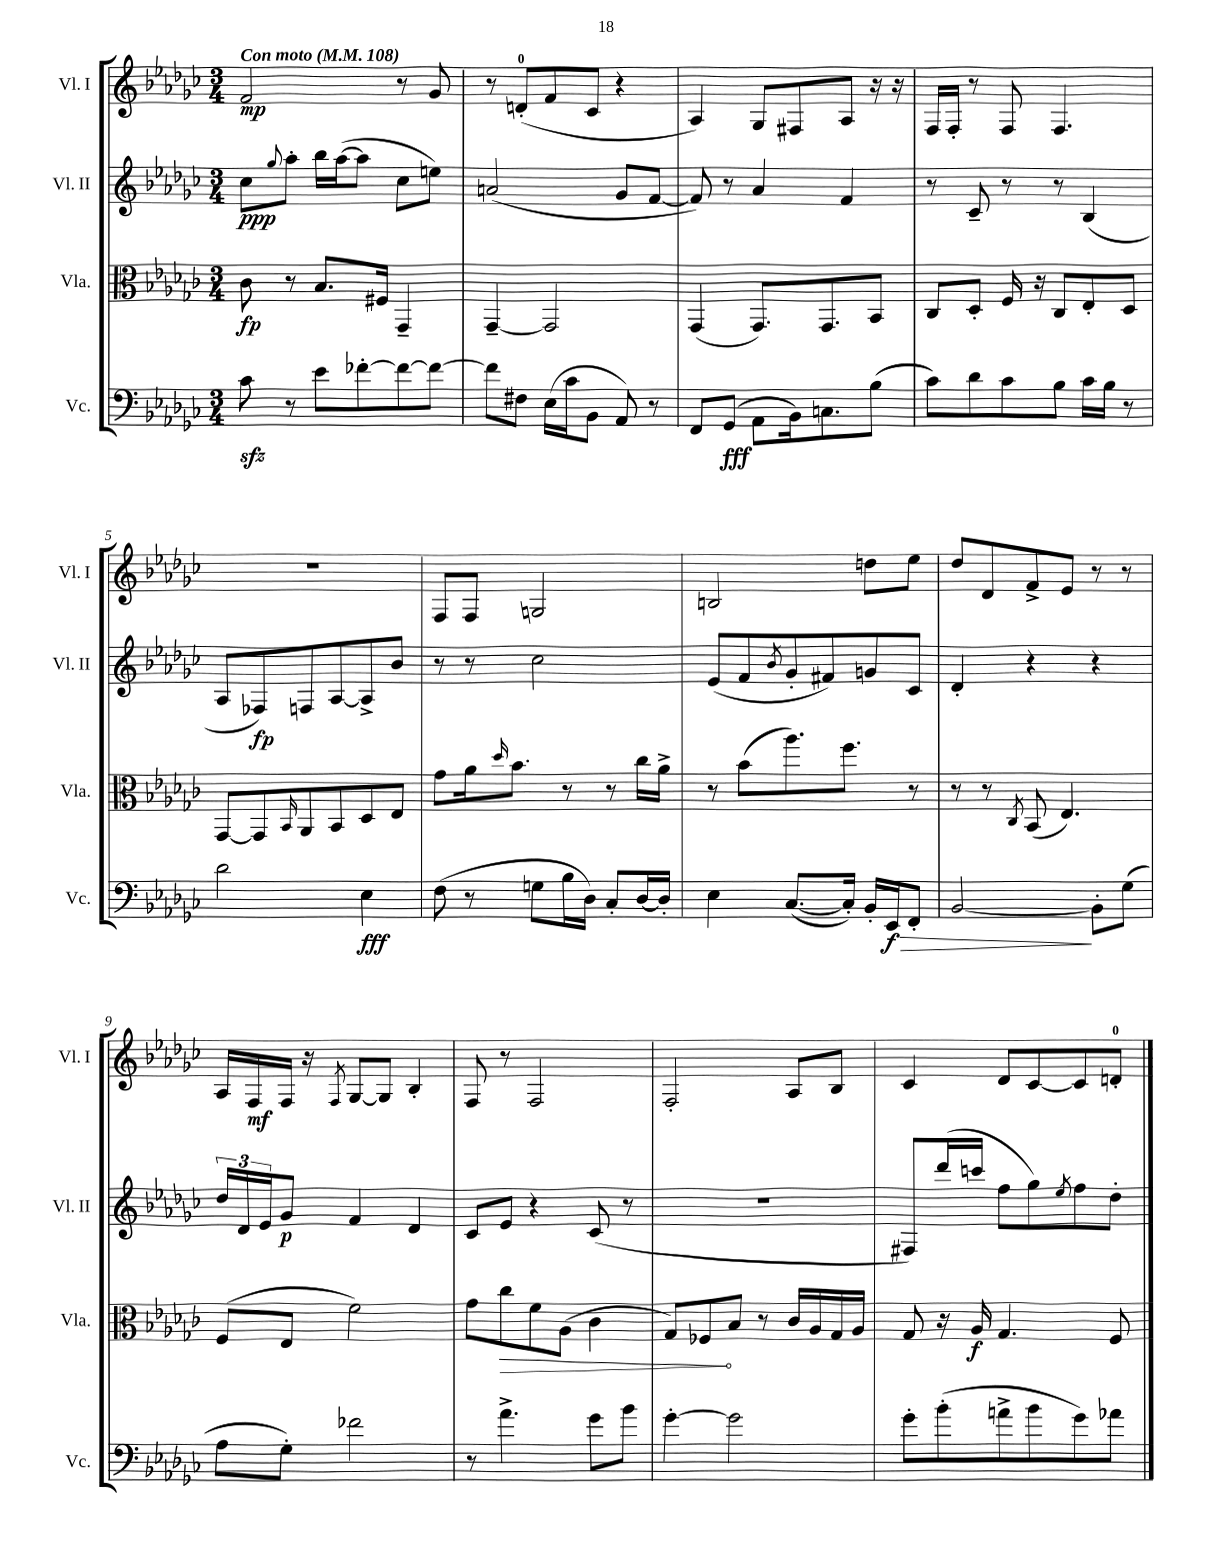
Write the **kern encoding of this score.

**kern	**dynam	**kern	**dynam	**kern	**dynam	**kern	**dynam
*part4	*part4	*part3	*part3	*part2	*part2	*part1	*part1
*staff4	*staff4	*staff3	*staff3	*staff2	*staff2	*staff1	*staff1
*I"Vc.	*	*I"Vla.	*	*I"Vl. II	*	*I"Vl. I	*
*I'Vc.	*	*I'Vla.	*	*I'Vl. II	*	*I'Vl. I	*
*clefF4	*	*clefC3	*	*clefG2	*	*clefG2	*
*k[b-e-a-d-g-c-]	*	*k[b-e-a-d-g-c-]	*	*k[b-e-a-d-g-c-]	*	*k[b-e-a-d-g-c-]	*
*M3/4	*	*M3/4	*	*M3/4	*	*M3/4	*
*MM108	*	*MM108	*	*MM108	*	*MM108	*
=1	=1	=1	=1	=1	=1	=1	=1
!	!	!	!	!	!	!LO:TX:a:B:t=Con moto	!
8c-zz\	.	8c-\	fp	8cc-\L	ppp	2f/	mp
.	.	.	.	8qqgg-/	.	.	.
8r	.	8r	.	8aa-'\J	.	.	.
8e-\L	.	8.B-/L	.	16bb-\LL	.	.	.
.	.	.	.	([16aa-\J	.	.	.
[8f-X'\	.	.	.	8aa-\J]	.	.	.
.	.	16F#X/Jk	.	.	.	.	.
8f-\_	.	4GG-~/	.	8cc-\L	.	8r	.
8f-\J_	.	.	.	8een\J)	.	8g-/	.
=2	=2	=2	=2	=2	=2	=2	=2
8f-\L]	.	[4GG-~/	.	(2an/	.	8r	.
8F#X\J	.	.	.	.	.	(8dn'/L	.
(16E-\LL	.	2GG-/]	.	.	.	8f/	.
16c-\J	.	.	.	.	.	.	.
8BB-\J	.	.	.	.	.	8c-/J	.
8AA-/)	.	.	.	8g-/L	.	4r	.
8r	.	.	.	[8f/J	.	.	.
=3	=3	=3	=3	=3	=3	=3	=3
8FF/L	.	(4GG-/	.	8f/])	.	4A-/)	.
(8GG-/J	fff	.	.	8r	.	.	.
8AA-\L	.	8.GG-/L)	.	4a-/	.	8G-/L	.
16BB-\k)	.	.	.	.	.	8F#X/	.
8.Cn\	.	8.GG-/	.	.	.	.	.
.	.	.	.	4f/	.	8A-/J	.
(8B-\J	.	8BB-/J	.	.	.	16r	.
.	.	.	.	.	.	16r	.
=4	=4	=4	=4	=4	=4	=4	=4
8c-\L)	.	8C-/L	.	8r	.	16F/LL	.
.	.	.	.	.	.	16F'/JJ	.
8d-\	.	8D-'/J	.	8c-~/	.	8r	.
8c-\	.	16F/	.	8r	.	8F/	.
.	.	16r	.	.	.	.	.
8B-\J	.	8C-/L	.	8r	.	4.F/	.
16c-\LL	.	8E-'/	.	(4B-/	.	.	.
16B-\JJ	.	.	.	.	.	.	.
8r	.	8D-/J	.	.	.	.	.
!!LO:LB:g=z
=5	=5	=5	=5	=5	=5	=5	=5
2d-\	.	[8GG-/L	.	8A-/L	.	2.r	.
.	.	8GG-/]	.	8F-X/)	fp	.	.
.	.	16qqBB-/	.	.	.	.	.
.	.	8AA-/	.	8Fn/	.	.	.
.	.	8BB-/	.	[8A-/	.	.	.
4E-\	fff	8D-/	.	8A-^/]	.	.	.
.	.	8E-/J	.	8b-/J	.	.	.
=6	=6	=6	=6	=6	=6	=6	=6
(8F\	.	8g-\L	.	8r	.	8F/L	.
8r	.	16a-\k	.	8r	.	8F/J	.
.	.	16qqdd-/	.	.	.	.	.
.	.	8.b-\J	.	.	.	.	.
8Gn\L	.	.	.	2cc-\	.	2Gn/	.
16B-\L	.	8r	.	.	.	.	.
16D-\JJ)	.	.	.	.	.	.	.
8C-'/L	.	8r	.	.	.	.	.
[16D-/L	.	16cc-\LL	.	.	.	.	.
16D-'/JJ]	.	16a-^\JJ	.	.	.	.	.
=7	=7	=7	=7	=7	=7	=7	=7
4E-\	.	8r	.	(8e-/L	.	2Bn/	.
.	.	(8b-\L	.	8f/	.	.	.
.	.	.	.	8qb-/	.	.	.
([8.C-/L	.	8.aa-\)	.	8g-'/	.	.	.
.	.	.	.	8f#X/)	.	.	.
16C-'/Jk])	.	8.ff\J	.	.	.	.	.
16BB-'/LL	.	.	.	8gn/	.	8ddn\L	.
!	!LO:HP:b	!	!	!	!	!	!
16EE-/J	> f	.	.	.	.	.	.
8FF'/J	.	8r	.	8c-/J	.	8ee-\J	.
=8	=8	=8	=8	=8	=8	=8	=8
[2BB-/	.	8r	.	4d-'/	.	8dd-/L	.
.	.	8r	.	.	.	8d-/	.
.	.	8qC-/	.	.	.	.	.
.	.	(8BB-/	.	4r	.	8f^/	.
.	.	4.E-/)	.	.	.	8e-/J	.
8BB-'\L]	]	.	.	4r	.	8r	.
(8G-\J	.	.	.	.	.	8r	.
!!LO:LB:g=z
=9	=9	=9	=9	=9	=9	=9	=9
8A-\L	.	(8F/L	.	24dd-/LL	.	16A-/LL	.
.	.	.	.	24d-/	.	.	.
.	.	.	.	.	.	16F/	mf
.	.	.	.	24e-/J	.	.	.
8G-'\J)	.	8E-/J	.	8g-/J	p	16F/JJ	.
.	.	.	.	.	.	16r	.
.	.	.	.	.	.	8qF/	.
2f-X\	.	2f\)	.	4f/	.	[8G-/L	.
.	.	.	.	.	.	8G-/J]	.
.	.	.	.	4d-/	.	4B-'/	.
=10	=10	=10	=10	=10	=10	=10	=10
8r	.	8g-\L	.	8c-/L	.	8F/	.
!	!	!	!LO:HP:b	!	!	!	!
4.a-^\	.	8cc-\	>	8e-/J	.	8r	.
.	.	8f\	.	4r	.	2F/	.
.	.	(8A-\J	.	.	.	.	.
8g-\L	.	4c-\	.	(8c-/	.	.	.
8b-\J	.	.	.	8r	.	.	.
=11	=11	=11	=11	=11	=11	=11	=11
[4g-'\	.	8G-/L)	.	2.r	.	2F'/	.
.	.	8F-X/	.	.	.	.	.
2g-\]	.	8B-/J	]	.	.	.	.
.	.	8r	.	.	.	.	.
.	.	16c-/LL	.	.	.	8A-/L	.
.	.	16A-/	.	.	.	.	.
.	.	16G-/	.	.	.	8B-/J	.
.	.	16A-/JJ	.	.	.	.	.
=12	=12	=12	=12	=12	=12	=12	=12
8g-'\L	.	8G-/	.	8F#X/L)	.	4c-/	.
(8b-'\	.	16r	.	(16ddd-/L	.	.	.
.	.	16A-/	f	16cccn/JJ	.	.	.
8an^\	.	4.G-/	.	8ff\L	.	8d-/L	.
8b-\	.	.	.	8gg-\)	.	[8c-/	.
.	.	.	.	8qee-/	.	.	.
8g-\)	.	.	.	8ff\	.	8c-/]	.
8a-X\J	.	8F/	.	8dd-'\J	.	8dn'/J	.
==	==	==	==	==	==	==	==
*-	*-	*-	*-	*-	*-	*-	*-
